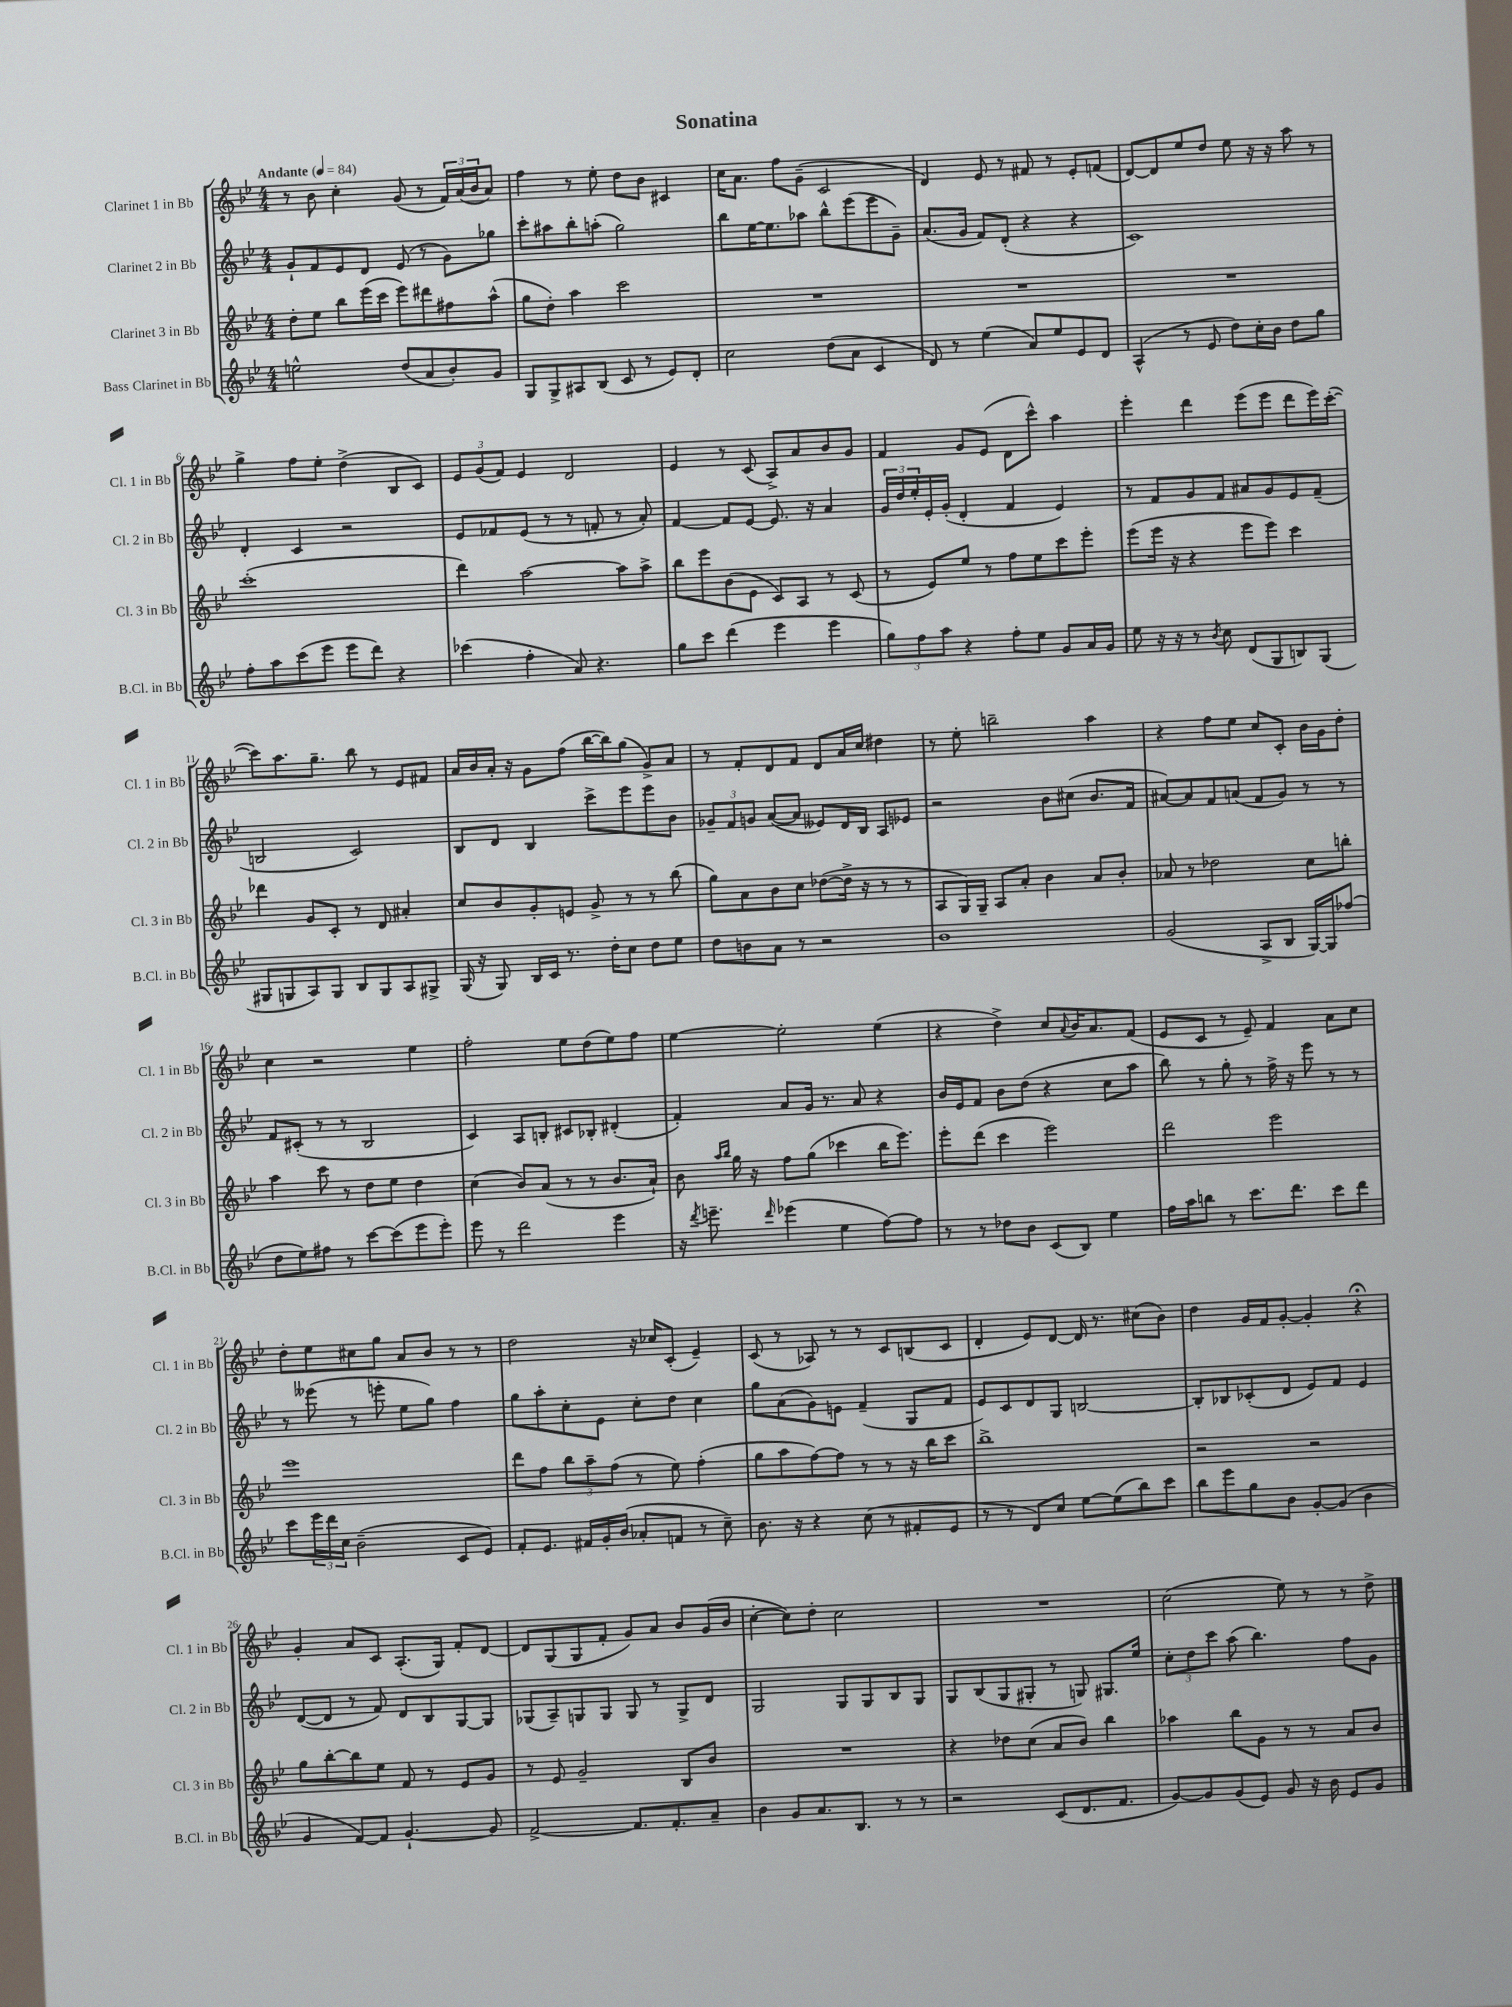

**kern	**kern	**kern	**kern
*staff4	*staff3	*staff2	*staff1
*clefG2	*clefG2	*clefG2	*clefG2
*k[b-e-]	*k[b-e-]	*k[b-e-]	*k[b-e-]
*M4/4	*M4/4	*M4/4	*M4/4
*MM84	*MM84	*MM84	*MM84
2ee^^	8dd'	8g`	8r
.	8ee-	8f	8b-
.	8bb-	8e-	4cc'
.	(16eee-	8d	.
.	16ccc	.	.
(8dd	8eee-)	(8e-	(8g
8a	8ddd#	8r	8r
8b-')	8ff#	8g)	24f)
.	.	.	(24a
.	.	.	24b-
8g	(8aa^^	8gg-	8a)
=	=	=	=
8G	8gg	8ccc'	4ff
8G^	8dd')	8aa#	.
8A#	4aa	8bb-'	8r
(8B-	.	(8aa'	8ee-'
8c	2ccc	2gg)	8dd
8r	.	.	8b-
8e-)	.	.	4c#
8d'	.	.	.
=	=	=	=
2cc	1r	8bb-	16cc
.	.	.	8.a
.	.	[16ee-	.
.	.	8.ee-]	.
.	.	.	8ff
.	.	8aa-	(8g~
(8dd	.	8bb-^^	2c
8a	.	(8eee-	.
4c	.	8eee-	.
.	.	8g~)	.
=	=	=	=
8d)	1r	(8.a	4d)
8r	.	.	.
.	.	16g	.
(4ee-	.	8f)	8e-
.	.	(8d'	8r
8a)	.	4r	8f#
8ee-	.	.	8r
8e-	.	4r	8e-'
8d	.	.	(8f
=	=	=	=
(4A^^	1r	1c)	[8d)
.	.	.	8d]
8r	.	.	8ee-
8e-	.	.	8dd
8dd)	.	.	8ee-
16cc'	.	.	16r
16b-	.	.	16r
8dd	.	.	8aa
8gg	.	.	8r
=	=	=	=
8ff'	(1ccc'	4d'	4gg^
8aa	.	.	.
(8ccc	.	4c	8ff
8eee-	.	.	8ee-'
8eee-	.	2r	(4dd^
8ddd)	.	.	.
4r	.	.	8B-
.	.	.	8c)
=	=	=	=
(4ccc-	4ddd)	8e-	12e-
.	.	.	(12g
.	.	8f-	.
.	.	.	12f)
4ff'	[2aa	(8e-	4e-
.	.	8r	.
8a)	.	8r	2d
4.r	.	8f'	.
.	8aa]	8r	.
.	8aa^	8a')	.
=	=	=	=
8gg	8bb-	[4f	4e-
8ccc	8eee-	.	.
(4ddd	(8b-	8f]	8r
.	8e-	[8e-	(8c
4eee-	8c)	8.e-]	8A^)
.	8A	.	8a
.	.	16r	.
4eee-	8r	4a	8b-
.	(8c	.	8g
=	=	=	=
12gg)	8r	24g	4f
.	.	24dd	.
12ff	.	24ee-'	.
.	8e-)	16e-'	.
12aa	.	.	.
.	.	(16g'	.
4r	8ee-	4d'	8g
.	8r	.	(8e-
8ff'	8ff	4f	8d
8ee-	8ee-	.	8ccc^^)
8g	8ccc	4e-)	4aa
16a	8eee-'	.	.
16g	.	.	.
=	=	=	=
8ee-	(8eee-	8r	4eee-'
16r	16eee-	8f	.
16r	16r	.	.
8r	4r	8g	4ddd
8qb-	.	.	.
8cc	.	8f	.
(8d	8eee-	8a#	(8eee-
8G	8eee-)	8g	8eee-
8B)	4ccc	8e-	8ddd
(8G	.	(8f~	16eee-)
.	.	.	([16ccc'
=	=	=	=
8G#	4ddd-	2B	8ccc])
8G	.	.	8.aa
8A)	8g	.	.
.	.	.	8.gg~
8G	8c'	.	.
8B-	8r	2c)	8bb-
8G	8d	.	8r
8A	4a#'	.	8e-
8G#^	.	.	8f#
=	=	=	=
(16G	8cc	8B-	16a
16r	.	.	16b-
8G)	8b-	8d	16a'
.	.	.	16r
16B-	8g'	4B-	8g
16c	.	.	.
8.r	8e	.	(8ff
.	8g^	8ccc^	[16bb-
16dd'	.	.	16bb-])
8cc	8r	8eee-	(8gg
8dd	8r	8eee-	8g^)
8ee-	(8bb-	8b-	8a
=	=	=	=
8dd	8gg)	12g-~	8r
.	.	12f	.
8b	8a	.	8f'
.	.	12g	.
8a	8b-	([8a	8d
8r	8cc	8a]	8f
2r	([8dd-	8e--)	8d
.	16dd-^]	16d	16a
.	16r	16B-	16cc
.	8r	8A	4dd#
.	8r	8e-	.
=	=	=	=
1b-	8A	2r	8r
.	16G)	.	8ee-'
.	16G~	.	.
.	8A	.	2bb~
.	8a'	.	.
.	4b-	8b-	.
.	.	(8cc#	.
.	8a	8.b-	4aa
.	8b-'	.	.
.	.	16f	.
=	=	=	=
(2g	8a-	[8a#)	4r
.	8r	8a#]	.
.	2dd-	8f	8ff
.	.	(8a	8ee-
8A^	.	8f	8cc
8B-	.	8g)	8c'
[16G)	8cc	8r	16b-
16G]	.	.	16g
(8ff-	8bb'	8r	8dd'
=	=	=	=
8dd	4aa	8f	4cc
8ee-)	.	(8c#'	.
8ff#	8ccc	8r	2r
8r	8r	8r	.
[8ccc	8dd	2B-	.
(8ccc]	8ee-	.	.
8eee-	4dd	.	4ee-
8eee-')	.	.	.
=	=	=	=
8eee-	(4cc	4c)	2ff'
8r	.	.	.
2ddd	8b-)	8A	.
.	(8a	8B'	.
.	8r	8c#	8ee-
.	8r	8B-'	(8dd
4eee-	8.b-	(4d#'	8ee-)
.	.	.	8ff
.	16a`)	.	.
=	=	=	=
16r	8b-	4f')	[4ee-
8qddd	.	.	.
8.eee~	.	.	.
.	16qqaa	.	.
.	16qqbb-	.	.
.	16gg	.	.
.	16r	.	.
16qqddd	.	.	.
(4eee-	8ff	8a	2ee-']
.	(8gg	16g	.
.	.	8.r	.
4ee-	4ccc-	.	.
.	.	8a	.
[8ff)	16bb-	4r	(4ee-
.	8.eee-)	.	.
8ff]	.	.	.
=	=	=	=
8r	8eee-'	16b-	4r
.	.	16e-	.
8r	(8ddd	8f	.
8dd-	4ccc	8b-	4dd^)
8b-	.	(8dd	.
(8c	2eee-)	4r	8cc
.	.	.	8qqa
8B-)	.	.	16b-
.	.	.	8.a
4ee-	.	8cc	.
.	.	8aa	(8f
=	=	=	=
16ff	2ddd	8bb-)	8e-
16aa	.	.	.
8bb	.	8r	8c
8r	.	8gg'	8r
8.ccc	.	8r	8e-~)
.	2eee-	16ff^	4f
8.ddd	.	16r	.
.	.	8eee-	.
8ccc	.	8r	8a
8ddd	.	8r	8cc
=	=	=	=
8ccc	1eee-	8r	8dd'
24eee-	.	(8eee--	8ee-
24ddd	.	.	.
24cc	.	.	.
(2b-~	.	8r	8cc#
.	.	8eee'	8gg
.	.	8ee-	8a
.	.	8gg)	8b-
8c	.	4ff	8r
8e-)	.	.	8r
=	=	=	=
8f'	8ddd	8gg	2dd
8.e-	8ff	8aa'	.
.	12bb-	8cc'	.
16f#	.	.	.
.	12aa~	.	.
16g'	.	8e-	.
.	(12ff	.	.
(16b-	.	.	.
8a-'	8r	8cc'	16r
.	.	.	16cc-
8f	8ee-)	8dd	(8c'
8r	(4ff'	4cc	4e-~)
8cc~)	.	.	.
=	=	=	=
8.b-	8gg	8gg	(8c
.	8aa	(8a	8r
16r	.	.	.
4r	[8ff)	8g)	8A-)
.	8ff]	8e	8r
(8cc	8r	(4f~	8r
8r	8r	.	8c
8f#'	16r	8G	(8B
.	16bb-	.	.
8e-	8ccc	8f	8c
=	=	=	=
8r	1bb-^	8e-)	4d'
8r	.	8c	.
8d)	.	8d	8e-)
8cc	.	8G	[8d
[8ee-	.	[2B	16d]
.	.	.	8.r
(8ee-]	.	.	.
8bb-)	.	.	(8cc#
8ccc	.	.	8b-)
=	=	=	=
8bb-	2r	8B']	4dd
8eee-	.	8B-	.
8gg	.	(8c-'	16g
.	.	.	16f
8b-	.	8d	[8g'
[8g'	2r	8e-)	4g']
(8g]	.	8f	.
4b-	.	4e-	4r;
=	=	=	=
4g	8gg	([8d	4g'
.	[8bb-'	8d]	.
[8f)	8bb-]	8r	8a
8f]	8ee-	8f)	8c
[4.g`	8f	8d	(8.A'
.	8r	8B-	.
.	.	.	16G)
.	8e-	[8G	8f'
8g]	8g	8G]	[8d
=	=	=	=
[2f^	8r	(8G-	8d]
.	8e-	8A~)	(8G
.	2g~	8G	8G
.	.	8G	8f'
8.f]	.	8G	8g)
.	.	8r	8a
8.f'	.	.	.
.	8B-	8G^	8b-
8a~	8b-	8d	(16g
.	.	.	16b-
=	=	=	=
4b-	1r	2G	[4cc'
8g	.	.	8cc])
8.a	.	.	8dd'
.	.	8G	2cc
8.B-	.	.	.
.	.	8G	.
8r	.	8B-	.
8r	.	8G	.
=	=	=	=
2r	4r	8G	1r
.	.	(8B-	.
.	8dd-	8G	.
.	(8cc	8G#'	.
(8c	8a	8r	.
8.d	8b-)	8G)	.
.	4bb-	8.G#	.
8.f	.	.	.
.	.	16ee-	.
=	=	=	=
[8g)	4aa-	12cc'	(2cc
.	.	12dd	.
8g]	.	.	.
.	.	12ccc	.
(8g	8bb-	(8aa	.
8e-)	8g	4.bb-)	.
8g	8r	.	8ee-)
16r	8r	.	8r
16b-	.	.	.
8e-	8a	8ff	8r
8g	8b-	8g	8dd^
==	==	==	==
*-	*-	*-	*-
